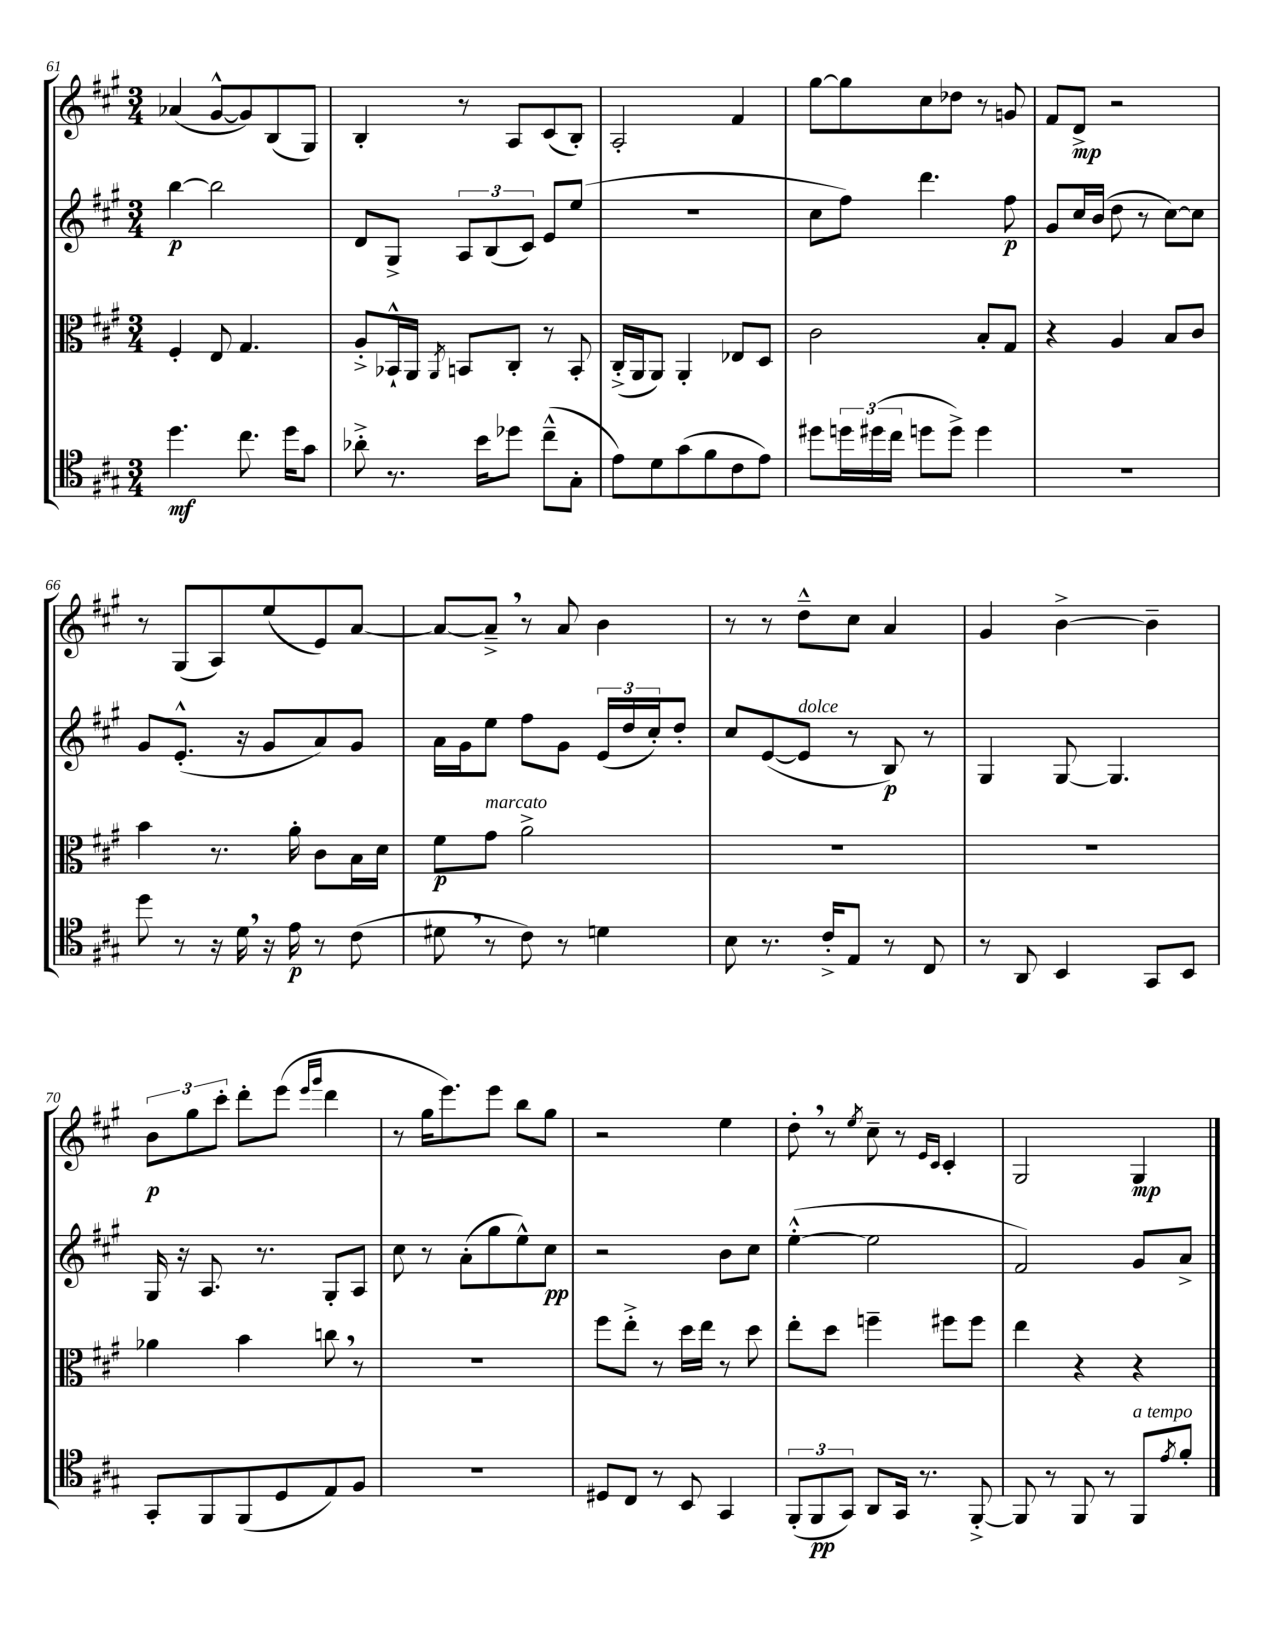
<<
\new StaffGroup <<
\new Staff = "s0" {
    \clef treble \key a \major \numericTimeSignature \time 3/4
    aes'4( gis'8~-^ gis'8) b8( gis8) |
    b4-. r8 a8 cis'8( b8-.) |
    a2-. fis'4 |
    gis''8~ gis''8 cis''8 des''8 r8 g'8 |
    fis'8 d'8->\mp r2 |
    r8 gis8( a8) e''8( e'8) a'8~ |
    a'8~ a'8---> \breathe r8 a'8 b'4 |
    r8 r8 d''8---^ cis''8 a'4 |
    gis'4 b'4~-> b'4-- |
    \tuplet 3/2 { b'8\p gis''8 cis'''8-. } d'''8-. e'''8( \grace { e'''16 gis'''16 } d'''4 |
    r8 gis''16 e'''8.) e'''8 b''8 gis''8 |
    r2 e''4 |
    d''8-. \breathe r8 \acciaccatura { e''8 } cis''8-- r8 \grace { e'16 cis'16 } cis'4-. |
    gis2 gis4\mp \bar "|." |
}
\new Staff = "s1" {
    \clef treble \key a \major \numericTimeSignature \time 3/4
    b''4~\p b''2 |
    d'8 gis8-> \tuplet 3/2 { a8 b8( cis'8) } e'8 e''8( |
    R2. |
    cis''8 fis''8) d'''4. fis''8\p |
    gis'8 cis''16 b'16( d''8 r8 cis''8~) cis''8 |
    gis'8 e'8.-.-^( r16 gis'8 a'8) gis'8 |
    a'16 gis'16 e''8 fis''8 gis'8 \tuplet 3/2 { e'16( d''16 cis''16-.) } d''8-. |
    cis''8 e'8~( e'8^\markup { \italic "dolce" } r8 b8\p) r8 |
    gis4 gis8~ gis4. |
    gis16 r16 a8. r8. gis8-. a8 |
    cis''8 r8 a'8-.( gis''8 e''8-^) cis''8\pp |
    r2 b'8 cis''8 |
    e''4~-.-^( e''2 |
    fis'2) gis'8 a'8-> \bar "|." |
}
\new Staff = "s2" {
    \clef alto \key a \major \numericTimeSignature \time 3/4
    fis4-. e8 gis4. |
    a8-.-> bes,16-!-^ a,16 \acciaccatura { a,8 } b,8 cis8-. r8 b,8-. |
    cis16-.->( a,16 a,8) a,4-. ees8 d8 |
    cis'2 b8-. gis8 |
    r4 a4 b8 cis'8 |
    b'4 r8. a'16-. cis'8 b16 d'16 |
    fis'8\p gis'8^\markup { \italic "marcato" } a'2-> |
    R2. |
    R2. |
    aes'4 b'4 c''8 \breathe r8 |
    R2. |
    fis''8 e''8-.-> r8 d''16 e''16 r8 d''8 |
    e''8-. d''8 f''4-- fis''8 fis''8 |
    e''4 r4 r4 \bar "|." |
}
\new Staff = "s3" {
    \clef tenor \key a \major \numericTimeSignature \time 3/4
    d''4.\mf cis''8. d''16 gis'8 |
    aes'8-.-> r8. b'16 des''8 cis''8---^( gis8-. |
    e'8) d'8 gis'8( fis'8 cis'8 e'8) |
    dis''8 \tuplet 3/2 { d''16 dis''16( cis''16 } d''8 d''8->) d''4 |
    R2. |
    d''8 r8 r16 d'16 \breathe r16 e'16\p r8 cis'8( |
    dis'8 \breathe r8 cis'8) r8 d'4 |
    b8 r8. cis'16-.-> e8 r8 cis8 |
    r8 a,8 b,4 gis,8 b,8 |
    gis,8-. fis,8 fis,8( d8 e8) fis8 |
    R2. |
    dis8 cis8 r8 b,8 gis,4 |
    \tuplet 3/2 { fis,8-.( fis,8\pp gis,8) } a,8 gis,16 r8. fis,8~-.-> |
    fis,8 r8 fis,8 r8 fis,8^\markup { \italic "a tempo" } \acciaccatura { e'8 } fis'8-. \bar "|." |
}
>>
>>
\layout { \context { \Score currentBarNumber = #61 } }
